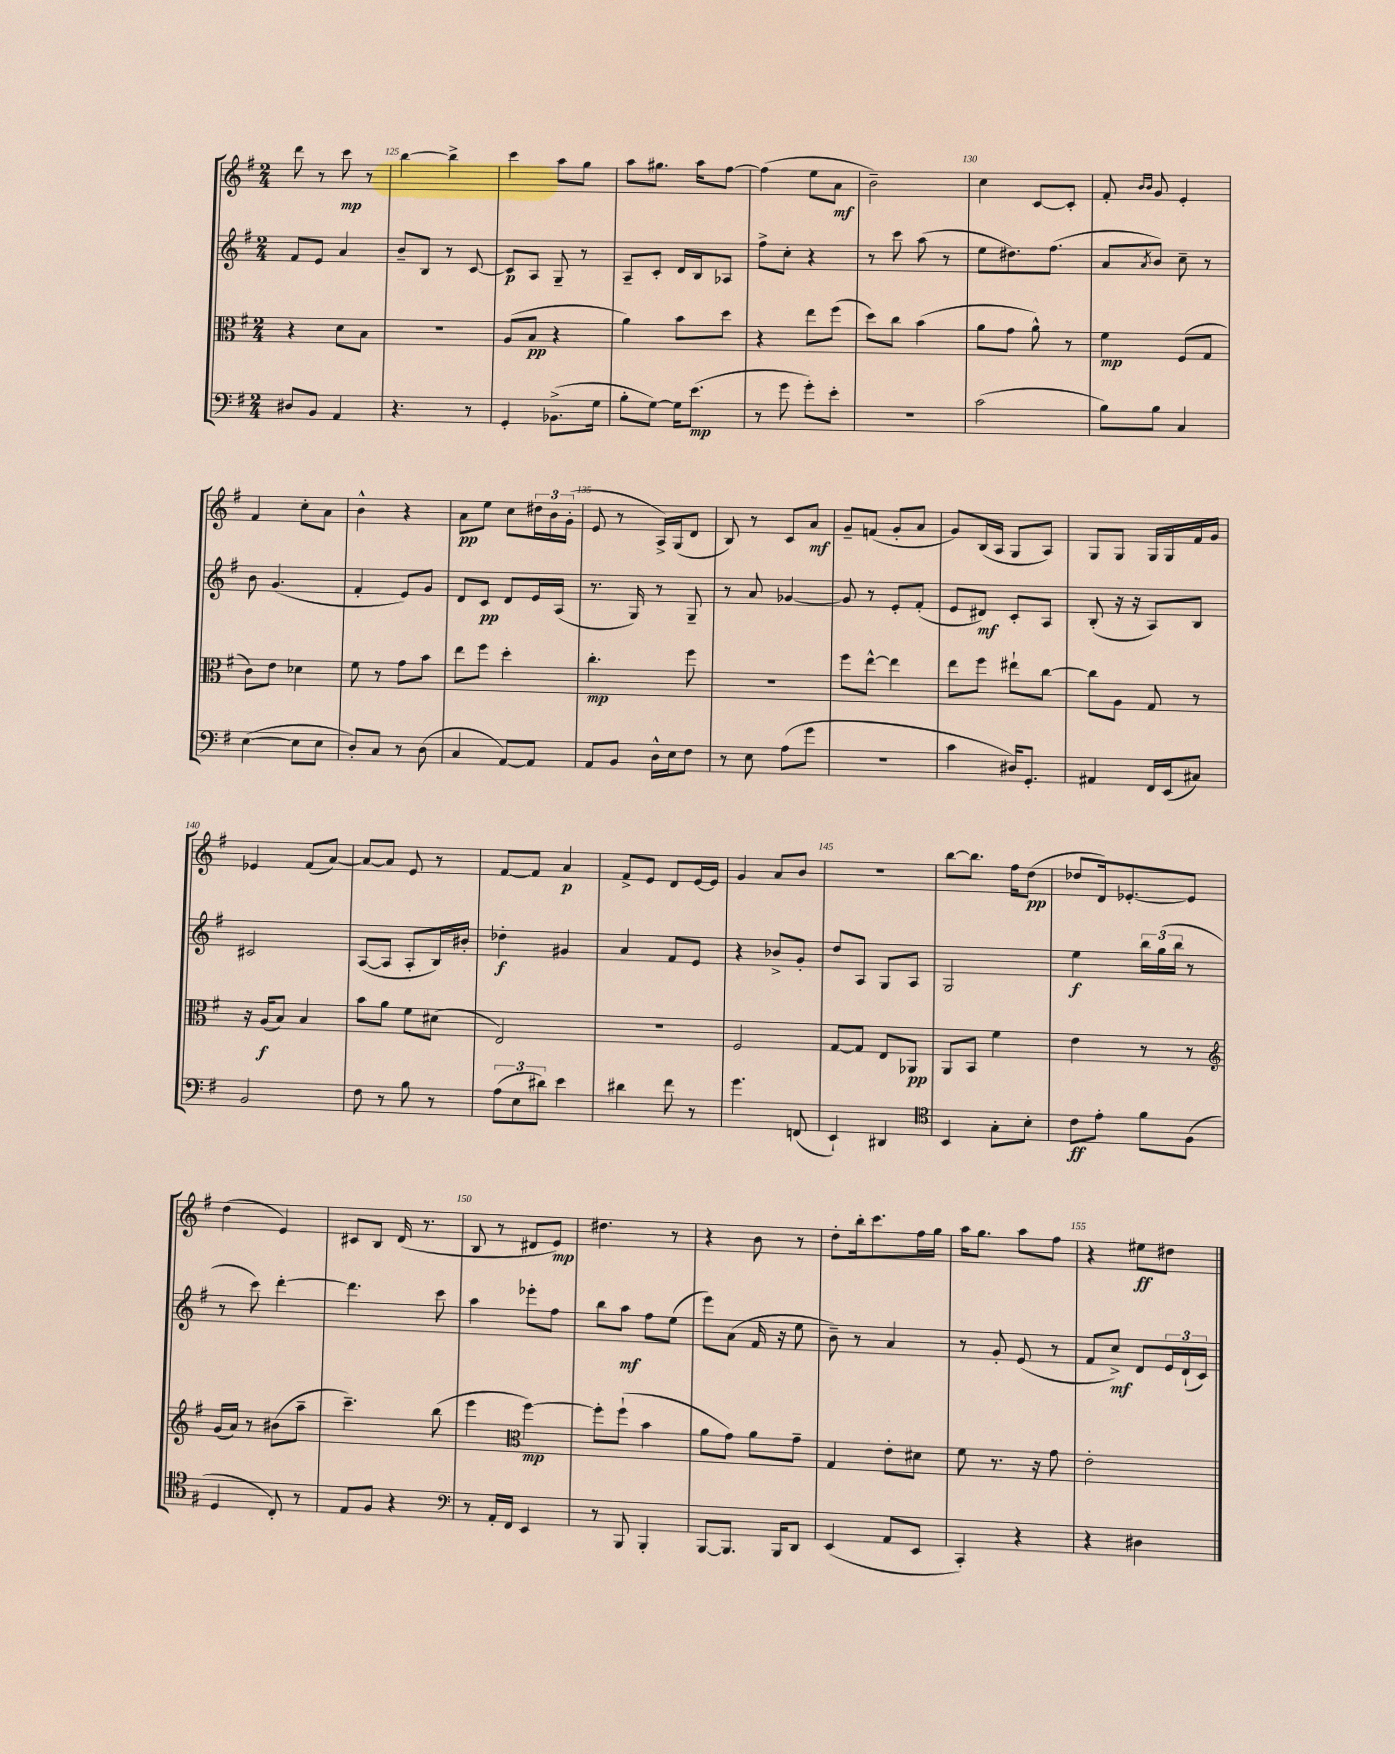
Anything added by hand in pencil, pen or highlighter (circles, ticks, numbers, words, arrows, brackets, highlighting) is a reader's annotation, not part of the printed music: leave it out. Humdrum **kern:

**kern	**kern	**kern	**kern
*staff4	*staff3	*staff2	*staff1
*clefF4	*clefC3	*clefG2	*clefG2
*k[f#]	*k[f#]	*k[f#]	*k[f#]
*M2/4	*M2/4	*M2/4	*M2/4
8D#	4r	8f#	8ddd
8BB	.	8e	8r
4AA	8d	4a	8ccc
.	8B	.	8r
=	=	=	=
4.r	2r	8b~	[4bb
.	.	8B	.
.	.	8r	4bb^]
8r	.	[8c	.
=	=	=	=
4GG'	(8A	8c]	4ccc
.	8B	8A	.
(8.BB-^	4r	8G~	8aa
.	.	8r	8gg
16G	.	.	.
=	=	=	=
8B'	4a)	8A~	8aa
[8G)	.	8c'	8.gg#
16G]	8b	16d	.
(8.e	.	16B	16aa
.	8dd	8A-	[8ff#
=	=	=	=
8r	4r	8ff#^	(4ff#]
8g	.	8cc'	.
8g')	8ee	4r	8ee
8e'	(8ff#	.	8a
=	=	=	=
2r	8dd)	8r	2b~)
.	8cc	8ccc	.
.	(4b	(8aa	.
.	.	8r	.
=	=	=	=
(2c	8a	8ee	4cc
.	8g	8.dd#)	.
.	8a^^)	.	[8c
.	.	(8.ff#	.
.	8r	.	8c']
=	=	=	=
8B)	4f#	8a	8f#'
.	.	.	16qqb
.	.	8qa	16qqb
8B	.	8b)	8g
4C	(8F#	8cc~	4e'
.	8G	8r	.
=	=	=	=
([4E	8c)	8b	4f#
.	8e	(4.g	.
8E]	4d-	.	8cc'
8E	.	.	8a
=	=	=	=
8D')	8f#	4f#'	4b^^
8C	8r	.	.
8r	8g	8e)	4r
(8D	8b	8g	.
=	=	=	=
4C	8ee	8d	8a
.	8ff#	8c	8ee
[8AA)	4dd'	8d	8cc
8AA]	.	16e	24dd#
.	.	.	24b
.	.	(16A	.
.	.	.	(24g'
=	=	=	=
8AA	4.cc'	8.r	8e
8BB	.	.	8r
.	.	16G)	.
16D^^	.	8r	16A^)
16E	.	.	(16G
8F#	8ff#	8G~	8d
=	=	=	=
8r	2r	8r	8B)
8E	.	8a	8r
(8A	.	[4g-	8c
8g	.	.	8a
=	=	=	=
2r	8ff#	8g-]	8g~
.	[8ee^^	8r	(8f
.	4ee]	8e'	8g'
.	.	(8f#'	8a
=	=	=	=
4c	8ee	8e	8g)
.	8ff#	8d#)	(16B
.	.	.	16A
16D#)	8ee#`	8c'	8G
8.GG'	.	.	.
.	[8cc	8A	8A)
=	=	=	=
4AA#	8cc]	(8B'	8G
.	8A	16r	8G
.	.	16r	.
16FF#	8G	8A)	16G
(16EE	.	.	16G
8C#)	8r	8B	16f#
.	.	.	16g
=	=	=	=
2BB	16r	2c#	4e-
.	(16A	.	.
.	8B)	.	.
.	4B	.	(8f#
.	.	.	[8a)
=	=	=	=
8F#	8b	([8A	8a_
8r	8a	8A]	8a]
8B	8f#	8A'	8e
8r	(8d#	16B)	8r
.	.	16b#'	.
=	=	=	=
(12A	2E)	4dd-'	[8f#
12E	.	.	.
.	.	.	8f#]
12d#)	.	.	.
4e	.	4g#	4a
=	=	=	=
4d#	2r	4a	8f#^
.	.	.	8e
8f#	.	8f#	8d
8r	.	8e	[16e
.	.	.	16e]
=	=	=	=
4.g	2F#	4r	4g
.	.	8b-^	8a
(8FF	.	8g'	8b
=	=	=	=
4EE`)	[8G	8dd	2r
.	8G]	8A	.
4DD#	8E	8G	.
.	8AA-	8A	.
=	=	=	=
*clefC4	*	*	*
4BB	8AA	2G	[8bb
.	8BB	.	8.bb]
8G'	4f#	.	.
.	.	.	16ff#
8B'	.	.	(8dd
=	=	=	=
8c	4e	4ee	8dd-
8e'	.	.	16d)
.	.	.	[8.e-'
8f#	8r	24bb	.
.	.	(24gg	.
.	.	24bb	.
(8F#	8r	8r	8e-]
=	=	=	=
*	*clefG2	*	*
4D	(16g	8r	(4dd
.	16a)	.	.
.	8r	8ccc)	.
8C')	(8b#	[4ddd'	4e)
8r	8aa~	.	.
=	=	=	=
8E	4.ccc~)	4.ddd]	8c#
8F#	.	.	8B
4r	.	.	(16d
.	.	.	8.r
.	(8bb	8ccc	.
=	=	=	=
*clefF4	*	*	*
8r	4eee	4aa	8B
16AA'	.	.	8r
16FF#	.	.	.
*	*clefC3	*	*
4EE	[4ff#)	8eee-'	8d#
.	.	8ff#	8e)
=	=	=	=
8r	8ff#']	8bb	4.dd#
8BBB	(8ff#`	8aa	.
4BBB'	4b	8ff#	.
.	.	(8ee	8r
=	=	=	=
[8BBB	8a	8eee)	4r
8.BBB]	8g)	(8a	.
.	8a	16f#	8b
16BBB	.	16r	.
8DD	8g~	8ee	8r
=	=	=	=
(4EE	4G	8b~)	8dd'
.	.	8r	16bb'
.	.	.	8.ccc
8AA	8e'	4a	.
8EE	8d#	.	16ff#
.	.	.	16gg
=	=	=	=
4CC')	8f#	8r	16aa
.	.	.	8.gg
.	8.r	8g'	.
4r	.	(8e	8aa
.	16r	.	.
.	8g	8r	8ff#
=	=	=	=
4r	2e'	8f#	4r
.	.	8cc^)	.
4D#	.	8d	8ee#
.	.	24e	8dd#
.	.	(24d`	.
.	.	24c)	.
==	==	==	==
*-	*-	*-	*-
